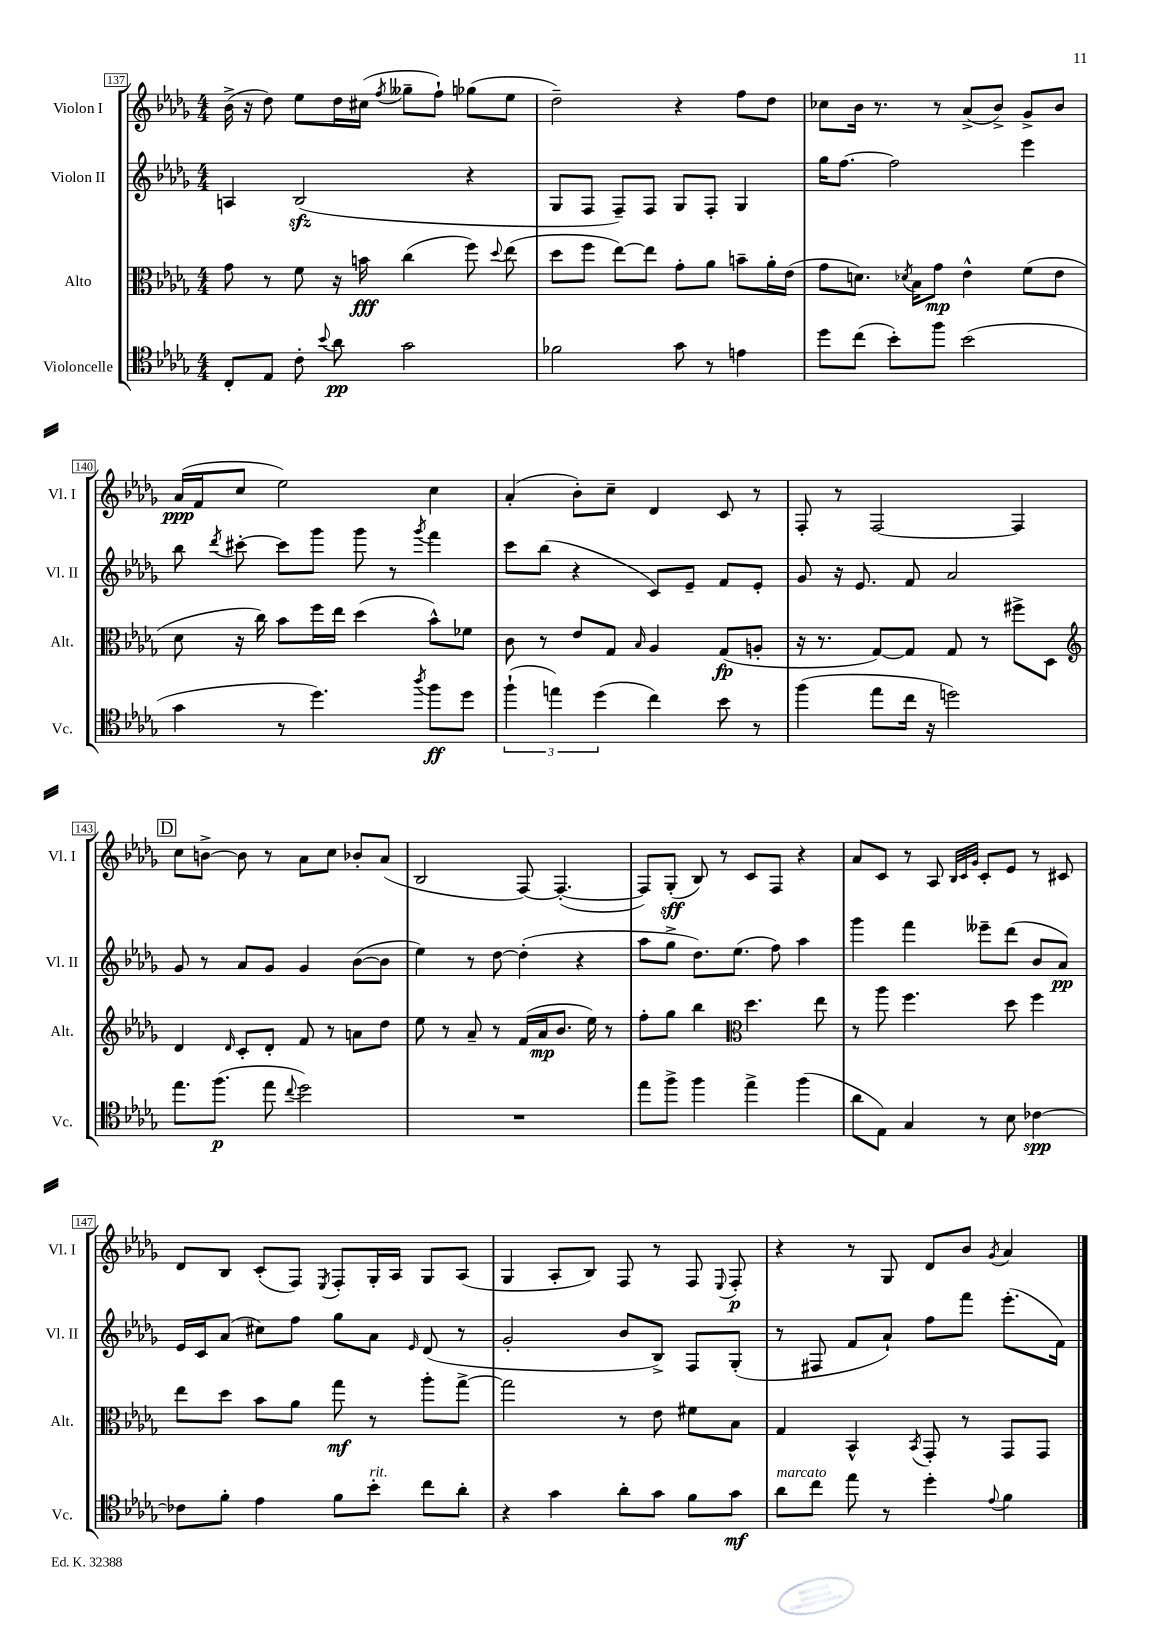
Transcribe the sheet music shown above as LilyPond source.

<<
\new StaffGroup <<
\new Staff = "s0" \with { instrumentName = "Violon I" shortInstrumentName = "Vl. I" } {
    \clef treble \key des \major \numericTimeSignature \time 4/4
    \autoBeamOff bes'16->( r16 des''8) ees''8[ des''16 cis''16]( \acciaccatura { f''8 } geses''8[-- f''8]-!) ges''8[( ees''8] |
    des''2--) r4 f''8[ des''8] |
    ces''8[ bes'16] r8. r8 aes'8[->( bes'8]->) ges'8[-> bes'8] |
    aes'16[\ppp( f'16 c''8] ees''2) c''4 |
    aes'4-.( bes'8[-.) c''8]-- des'4 c'8 r8 |
    f8-. r8 f2~ f4 |
    \mark \markup { \box "D" } c''8[ b'8]~-> b'8 r8 aes'8[ c''8] bes'8[-. aes'8]( |
    bes2 f8~) f4.~-.( |
    f8[) ges8]-.\sff( bes8) r8 c'8[ f8] r4 |
    aes'8[ c'8] r8 aes8 \grace { bes32[ c'32 ges'32] } c'8[-. ees'8] r8 cis'8 |
    des'8[ bes8] c'8[-.( f8]) \acciaccatura { ees8 } f8[-. ges16-. aes16] ges8[ aes8]( |
    ges4 aes8[-. bes8]) f8 r8 f8 \appoggiatura { ees8 } f8-.\p |
    r4 r8 ges8 des'8[ bes'8] \acciaccatura { ges'8 } aes'4 \bar "|." |
}
\new Staff = "s1" \with { instrumentName = "Violon II" shortInstrumentName = "Vl. II" } {
    \clef treble \key des \major \numericTimeSignature \time 4/4
    \autoBeamOff a4 bes2\sfz( r4 |
    ges8[ f8] f8[--) f8] ges8[ f8]-. ges4 |
    ges''16[ f''8.]~ f''2 ees'''4 |
    bes''8 \acciaccatura { des'''8 } cis'''8~-. cis'''8[ ges'''8] ges'''8 r8 \acciaccatura { ges'''8 } f'''4 |
    c'''8[ bes''8]( r4 c'8[) ees'8]-- f'8[ ees'8]-. |
    ges'8 r16 ees'8. f'8 aes'2 |
    \mark \markup { \box "D" } ges'8 r8 aes'8[ ges'8] ges'4 bes'8[~( bes'8] |
    ees''4) r8 des''8~ des''4-.( r4 |
    aes''8[ ges''8]-> des''8.[) ees''8.]( f''8) aes''4 |
    ges'''4 f'''4 eeses'''8[-- des'''8]( bes'8[ aes'8]\pp) |
    ees'16[ c'16 aes'8]( cis''8[) f''8] ges''8[ aes'8] \grace { ees'16 } des'8( r8 |
    ges'2-. bes'8[ bes8]->) f8[ ges8]-.( |
    r8 fis8 f'8[ aes'8]-!) f''8[ f'''8] ees'''8.[-.( f'16]) \bar "|." |
}
\new Staff = "s2" \with { instrumentName = "Alto" shortInstrumentName = "Alt." } {
    \clef alto \key des \major \numericTimeSignature \time 4/4
    \autoBeamOff ges'8 r8 f'8 r16 b'16\fff c''4( f''8) \appoggiatura { des''8 } ees''8( |
    des''8[ f''8] ees''8[~) ees''8] ges'8[-. aes'8] b'8[-- aes'16-. ees'16]( |
    ges'8[ d'8.]) \acciaccatura { des'8 } bes16[ ges'8]\mp ees'4-^ f'8[( ees'8] |
    des'8 r16 c''16) bes'8[ f''16 ees''16] des''4( bes'8[-^) fes'8] |
    c'8 r8 ees'8[ ges8] \grace { bes16 } aes4 ges8[\fp( a8]-. |
    r16 r8. ges8[~) ges8] ges8 r8 fis''8[-> des8] |
    \mark \markup { \box "D" } \clef treble des'4 \grace { des'16 } c'8[-. des'8]-. f'8 r8 a'8[ des''8] |
    ees''8 r8 aes'8-- r8 f'16[( aes'16\mp bes'8.] ees''16) r8 |
    f''8[-. ges''8] bes''4 \clef alto des''4. ees''8 |
    r8 aes''8 f''4. des''8 f''4 |
    ees''8[ des''8] bes'8[ aes'8] ges''8\mf r8 aes''8[-. ges''8]~-> |
    ges''2 r8 ees'8 fis'8[ bes8] |
    ges4 bes,4-^ \acciaccatura { bes,8 } ges,8-. r8 ges,8[ ges,8] \bar "|." |
}
\new Staff = "s3" \with { instrumentName = "Violoncelle" shortInstrumentName = "Vc." } {
    \clef tenor \key des \major \numericTimeSignature \time 4/4
    \autoBeamOff c8[-. ees8] c'8-. \appoggiatura { bes'8 } aes'8\pp ges'2 |
    fes'2 ges'8 r8 e'4 |
    des''8[ c''8]( bes'8[-.) f''8] bes'2( |
    ges'4 r8 des''4.) \acciaccatura { aes''8 } f''8[\ff des''8] |
    \tuplet 3/2 { f''4-!( e''4) des''4( } c''4) bes'8 r8 |
    f''4( ees''8[ c''16] r16 d''2) |
    \mark \markup { \box "D" } ees''8.[ f''8.]\p( ees''8 \appoggiatura { c''8 } des''2) |
    R1 |
    ees''8[ f''8]-> f''4 ees''4-> f''4( |
    aes'8[ ees8]) ges4 r8 bes8 ces'4~\spp |
    ces'8[ f'8]-. ees'4 f'8[ bes'8]-.^\markup { \italic "rit." } c''8[ aes'8]-. |
    r4 ges'4 aes'8[-. ges'8] f'8[ ges'8]\mf |
    aes'8[^\markup { \italic "marcato" } c''8] ees''8 r8 des''4-. \appoggiatura { ees'8 } f'4 \bar "|." |
}
>>
>>
\layout { \context { \Score currentBarNumber = #137 \override BarNumber.stencil = #(make-stencil-boxer 0.1 0.3 ly:text-interface::print) } }
